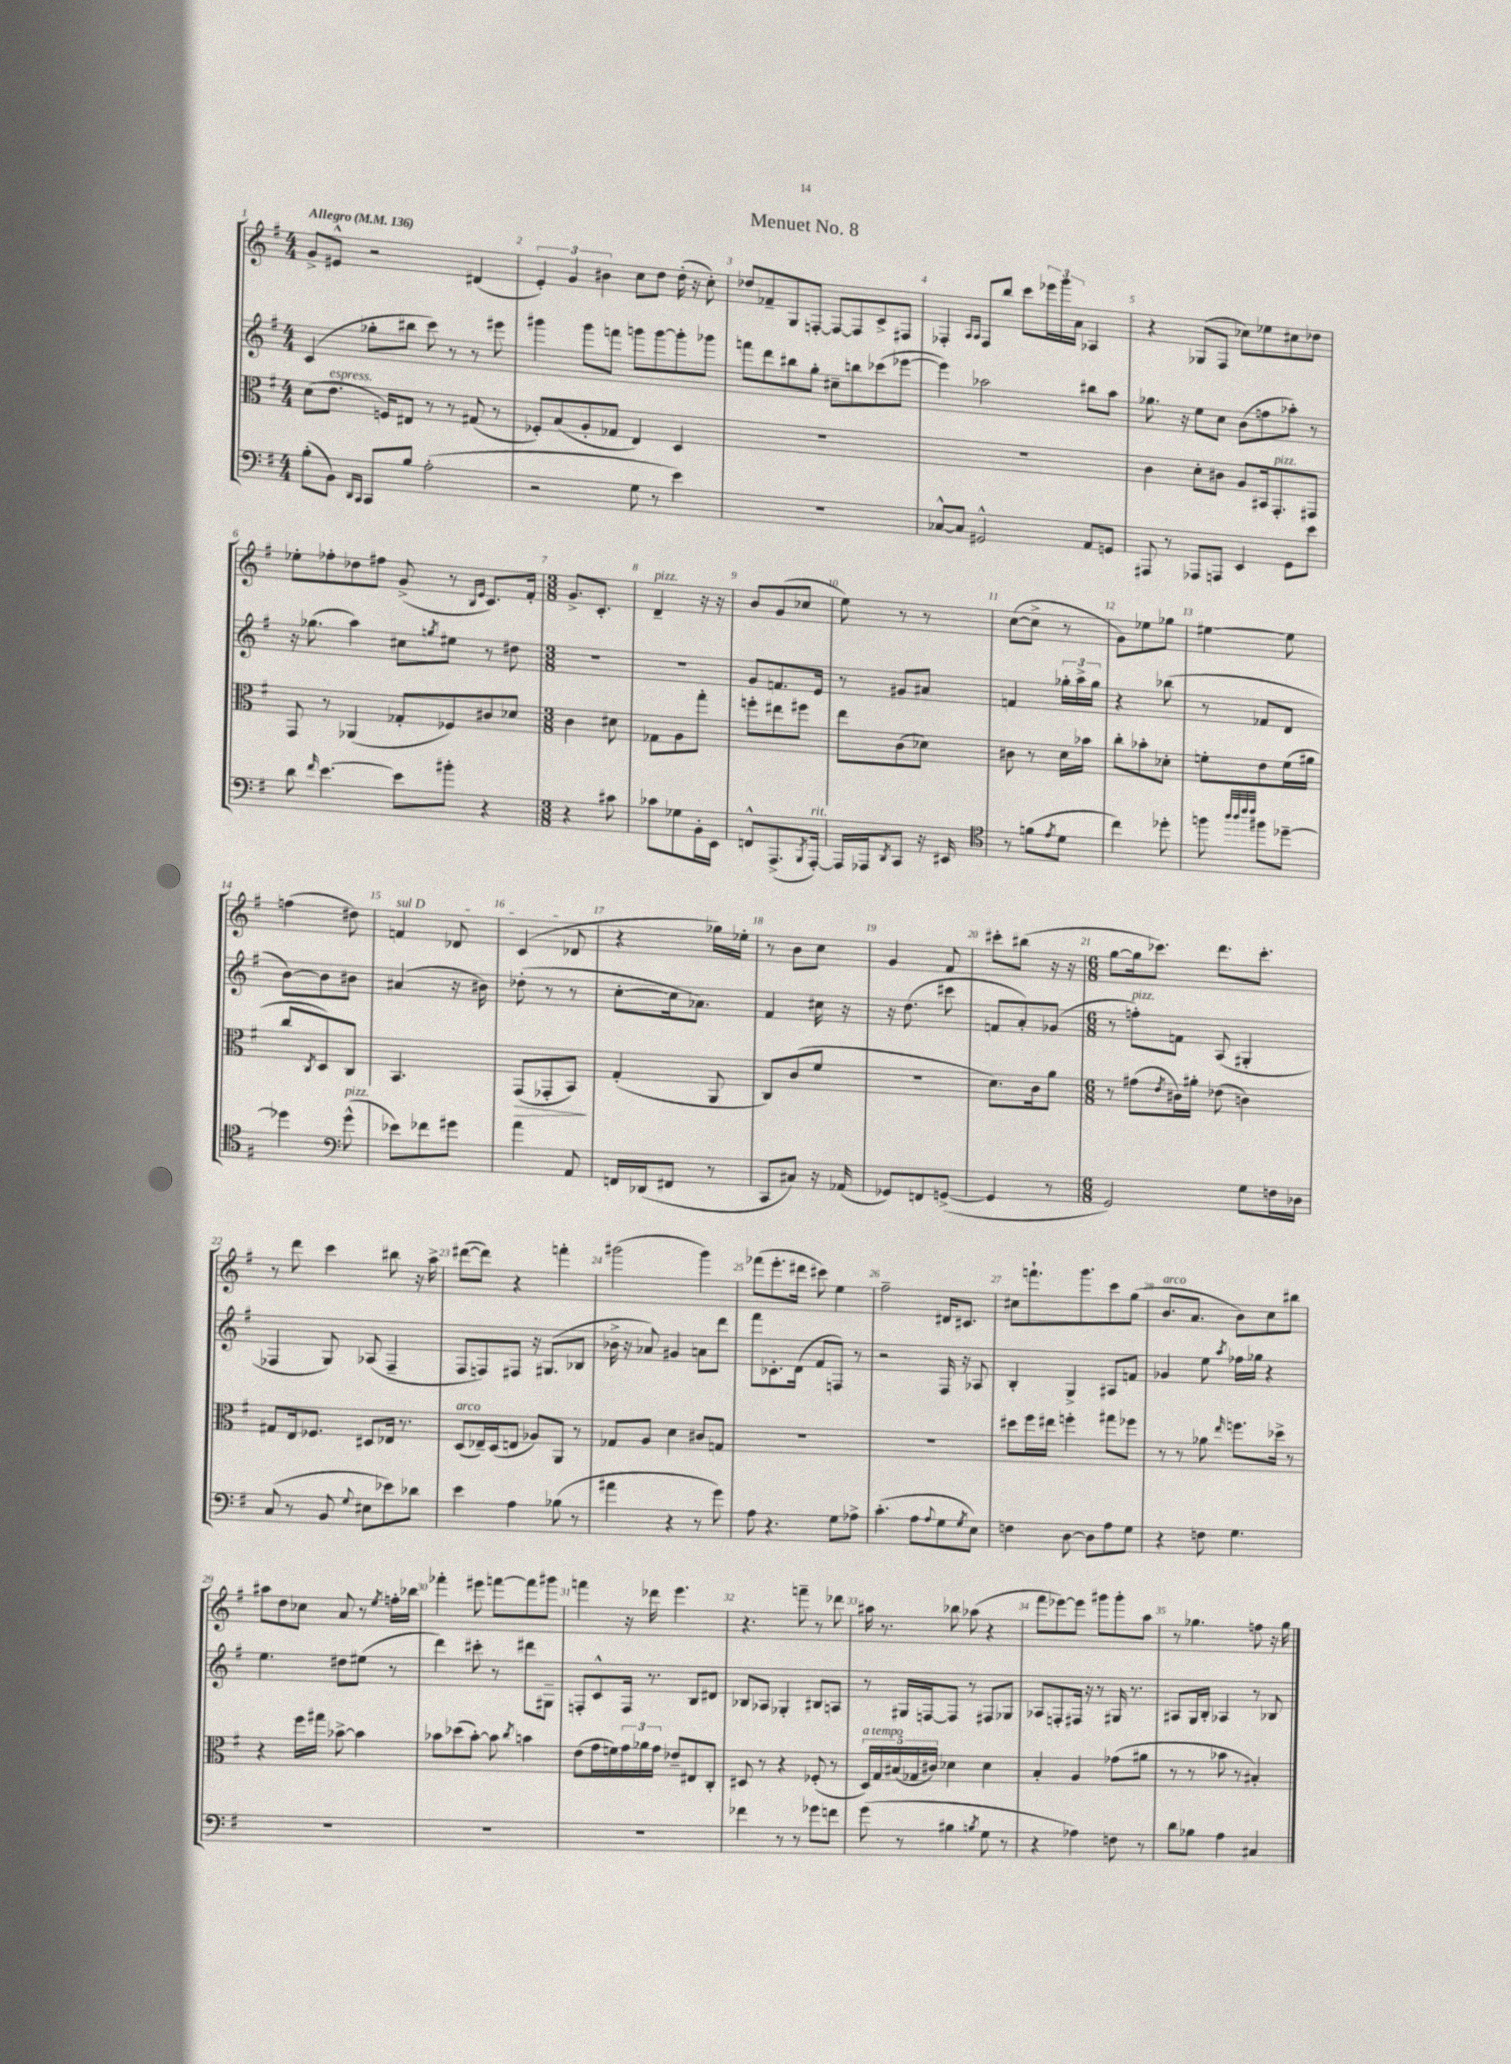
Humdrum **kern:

**kern	**kern	**dynam	**kern	**kern
*part4	*part3	*part3	*part2	*part1
*staff4	*staff3	*staff3	*staff2	*staff1
*clefF4	*clefC3	*	*clefG2	*clefG2
*k[f#]	*k[f#]	*	*k[f#]	*k[f#]
*M4/4	*M4/4	*	*M4/4	*M4/4
*MM136	*MM136	*	*MM136	*MM136
=1	=1	=1	=1	=1
!	!	!	!	!LO:TX:a:B:t=Allegro
(8B'\L	(8d\L	.	(4c/	8g^/L
!	!LO:TX:a:i:t=espress.	!	!	!
8BB\J)	8.e\J	.	.	8e#X^^/J
16qqDD/LL	.	.	.	.
16qqCC/JJ	.	.	.	.
8CC/L	.	.	8gg-X'\L	2r
.	16Fn/KL)	.	.	.
8B/J	8E#X/J	.	8bb#X\J	.
(2A'\	8r	.	8ccc\)	.
.	8r	.	8r	.
.	(8G#X/	.	8r	(4d#X/
.	8r	.	8eee#X\	.
=2	=2	=2	=2	=2
2r	8F-X'/L)	.	4ggg#X\	6e'/)
.	(8B/	.	.	.
.	.	.	.	6g/
.	8A'/	.	8ggg#\L	.
.	.	.	.	6b#X\
.	8G-X/J	.	8fffn\J	.
8G\	4E/)	.	8gggn\L	8cc\L
8r	.	.	[8ggg\	8dd\J
4e\)	4D/	.	8ggg'\]	(16dd'\
.	.	.	.	16r
.	.	.	8ggg-X\J	8cc'\)
=3	=3	=3	=3	=3
1r	1r	.	8fffn\L	8dd-X/L
.	.	.	8ddd\	8f-X~/
.	.	.	8bb#X\	8G/
.	.	.	8gg'\J	[8Fn'/J
.	.	.	8cc#X~\L	8F/L_
.	.	.	8bbn\	8F/]
.	.	.	(8ccc-X\	8c^/
.	.	.	[8eee-X\J	8F#X/J
=4	=4	=4	=4	=4
[8C-X^^/L	1r	.	4eee-\])	4F-X'/
8C-/J]	.	.	.	.
.	.	.	.	16qqA/LL
.	.	.	.	16qqA/JJ
2GG#X^^/	.	.	2aa-X\	8F-/L
.	.	.	.	8bb/J
.	.	.	.	8ccc\L
.	.	.	.	24eee-X\L
.	.	.	.	24ggg\
.	.	.	.	24a\JJ
8AA/L	.	.	8bb#X\L	4A-X/
8GGn/J	.	.	8aa-\J	.
=5	=5	=5	=5	=5
8AAA#X/	4c\	.	8.gg-X\	4r
8r	.	.	.	.
.	.	.	16r	.
8AAA-X/L	8d'\L	.	8ee\L	(8G-X/L
8AAAn/J	8c#X\J	.	8cc\J	8F#/J
4EE/	8A/L	.	(8b\L	8cc-X\L)
.	16BB#X/k	.	8ffn\	8ee-X\
!	!LO:TX:a:i:t=pizz.	!	!	!
.	8.GG'/	.	.	.
8GG\L	.	.	8aa-X'\J)	8cc#X\
8e\J	8GG#X/J	.	8r	8dd-X\J
!!LO:LB:g=z
=6	=6	=6	=6	=6
8d\	8GG/	.	16r	8ee-X'\L
.	.	.	(8.gg-X\	.
16qqf#/	.	.	.	.
[4.e\	8r	.	.	8ff-X'\
.	(4AA-X/	.	4aa\)	8dd-X\
.	.	.	.	8ff#X\J
8e\L]	8G-X'/L	.	8cc#X\L	(8g^/
.	.	.	8qggn/	.
8b#X'\J	8F-X/)	.	8ee#X\J	8r
.	.	.	.	16qqB/LL
.	.	.	.	16qqe/JJ
4r	8c#X/	.	8r	8.c/L)
.	8d-X/J	.	8dd#X\	.
.	.	.	.	16f#'/Jk
=7	=7	=7	=7	=7
*M3/8	*M3/8	*	*M3/8	*M3/8
4r	4c\	.	4.r	8.g^/L
.	.	.	.	8.c'/J
8c#X\	8d#X\	.	.	.
=8	=8	=8	=8	=8
!	!	!	!	!LO:TX:a:i:t=pizz.
8c-X\L	8G-X\L	.	4.r	4d~/
8G-X\	8A\	.	.	.
16BB'\L	8gg'\J	.	.	16r
16EE\JJ	.	.	.	16r
=9	=9	=9	=9	=9
8FFn^^/L	8ffn'\L	.	8g/L	8b/L
(8.AAA^/	8ee#X\	.	8.fn/	(8g/
.	8ff#X\J	.	.	8cc-X/J
8qBBB/	.	.	.	.
!LO:TX:a:i:t=rit.	!	!	!	!
[16AAA'/Jk)	.	.	16e/Jk	.
=10	=10	=10	=10	=10
16AAA/LL]	8ee\L	.	8r	8ee\)
16AAA-X/J	.	.	.	.
8qDD/	.	.	.	.
8CC/J	(8c\	.	8g#X/L	8r
16r	8d-X\J)	.	8a#X/J	8r
16EE#X/	.	.	.	.
=11	=11	=11	=11	=11
*clefC4	*	*	*	*
8r	8c#X\	.	4fn/	([8cc\L
(8fn\L	8r	.	.	8cc^\J]
8qe/	.	.	.	.
8d\J	16d\LL	.	24gg-X'\LL	8r
.	.	.	24aa^\	.
.	16b-X\JJ	.	.	.
.	.	.	24gg-\JJ	.
=12	=12	=12	=12	=12
4cc\)	8cc'\L	.	4r	8g\L)
.	8b-X'\	.	.	8ee-X\
8dd-X'\	8d-X'\J	.	(8bb-X\	8gg-X\J
=13	=13	=13	=13	=13
8ffn\	8fn'\L	.	8r	[4ee#X\
32qqaa/LLL	.	.	.	.
32qqaa/	.	.	.	.
32qqccc/	.	.	.	.
32qqccc/JJJ	.	.	.	.
8ff#X\L	8e\	.	8f-X/L	.
[8dd-X~\J	(16f\L	.	8d/J	8ee#\]
.	16a#X\JJ	.	.	.
!!LO:LB:g=z
=14	=14	=14	=14	=14
4dd-X\]	8cc/L	.	[8b\L)	(4ffn\
.	8qC/	.	.	.
.	8D/)	.	8b\]	.
*clefF4	*	*	*	*
!LO:TX:a:i:t=pizz.	!	!	!	!
(8g^^\	8C/J	.	8b#X\J	8dd#X\)
=15	=15	=15	=15	=15
!	!	!	!	!LO:TX:a:i:t=sul D
8e-X\L)	4.BB/	.	(4a#X/	4fn/
8f-X\	.	.	.	.
8g#X\J	.	.	16r	8d-X/
.	.	.	16b#X\)	.
=16	=16	=16	=16	=16
!	!	!LO:HP:b	!	!
4a\	(8GG/L	>	(8dd-X'\	(4c/
.	8GG-X'/	.	8r	.
8AA/	8BB/J)	.	8r	8d-X/
.	.	]	.	.
=17	=17	=17	=17	=17
16FFn/LL	(4G'/	.	[8cc'\L	4r
(16DD-X/J	.	.	.	.
8FF#X/J	.	.	16cc\k]	.
.	.	.	8.a-X\J)	.
8r	8AA/	.	.	16gg-X\LL)
.	.	.	.	16ee-X'\JJ
=18	=18	=18	=18	=18
8CC/L	8C/L)	.	4f#/	8r
8C#X/J)	(8c/	.	.	8b\L
16r	8f#/J	.	16cc#X\	8cc\J
(16AA-X/	.	.	16r	.
=19	=19	=19	=19	=19
8GG-X/L)	4.r	.	16r	4g/
.	.	.	(8.dd\	.
8FFn/	.	.	.	.
([8GGn^/J	.	.	8ccc#X\	8f#/
=20	=20	=20	=20	=20
4GG/]	8.d\L)	.	8fn/L	8ccc#X'\L
.	.	.	8a'/)	(8bb#X\J
.	16c\k	.	.	.
8r	8a\J	.	(8g-X/J	16r
.	.	.	.	16r
=21	=21	=21	=21	=21
*M6/8	*M6/8	*	*M6/8	*M6/8
2GG/)	8r	.	8r	[8gg\L
!	!	!	!LO:TX:a:i:t=pizz.	!
.	(8g#X\L	.	8ffn'\L)	16gg\k]
.	.	.	.	8.ccc-X\J)
.	8qe/	.	.	.
.	16c#X\L)	.	8fn\J	.
.	16a#X'\JJ	.	.	.
.	(8e-X\	.	(8A/	8.ddd\L
8G\L	4cn\)	.	4G#X'/	.
.	.	.	.	8.ccc-'\J
16Fn\L	.	.	.	.
16D-X\JJ	.	.	.	.
!!LO:LB:g=z
=22	=22	=22	=22	=22
(8C/	8G#X/L	.	4F-X/	8r
8r	16E/k	.	.	8ddd\
.	8.F-X/J	.	.	.
8BB/	.	.	8G/)	4ccc\
8qqG/	.	.	.	.
8E#X\L	8D#X/L	.	(8A-X/	.
8e-X\)	16E-X/Jk	.	4F-~/	8bb#X\
.	8.r	.	.	.
8d-X\J	.	.	.	16r
.	.	.	.	16aa^\
=23	=23	=23	=23	=23
!	!LO:TX:a:i:t=arco	!	!	!
4e\	(8D/L	.	8F#/L	([8ddd#X\L
.	16E-X~/L)	.	8Fn/)	8ddd#\J])
.	(16D/J	.	.	.
4A\	8En/J	.	8F#X/J	4r
.	8A-X/L)	.	16r	.
.	.	.	(8.G#X/L	.
(8B-X\	8AA/J	.	.	4fffn'\
8r	8r	.	8B-X/J	.
=24	=24	=24	=24	=24
4a#X\	8G-X/L	.	16b-X^\	(2ggg#X\
.	.	.	16r	.
.	8A/J	.	8a-X/)	.
4r	4d\	.	4g#X/	.
8r	8c#X/L	.	8an\L	4ggg#\)
8g\)	8Gn/J	.	8ddd\J	.
=25	=25	=25	=25	=25
8A\	2.r	.	8fff#\L	(8fff-X\L
4.r	.	.	8.c-X'\	8.eee'\
.	.	.	(16d\Jk	16ddd#X\Jk
.	.	.	8f#/L	8ccc#X\)
8G\L	.	.	8Fn/J)	4ee\
8A-X^\J	.	.	8r	.
=26	=26	=26	=26	=26
(4.c'\	2.r	.	2r	2ff#~\
8A\L	.	.	.	.
8qqA/	.	.	.	.
8G\	.	.	16F#/	16d#X/KL
.	.	.	16r	8.c#X/J
8qG/	.	.	.	.
8E\J)	.	.	8A-X/	.
=27	=27	=27	=27	=27
4Fn\	8dd#X\L	.	4B'/	8cc#X\L
.	16ff#\L	.	.	8.fffn`\
.	16ee#X\JJ	.	.	.
[8D\	4ffn'\	.	4G^/	.
.	.	.	.	8.ggg\
8D\L]	.	.	.	.
8A\	8gg#X\L	.	8A#X/L	8ccc\
8G\J	8ff-X\J	.	8fn/J	(8gg\J
=28	=28	=28	=28	=28
!	!	!	!	!LO:TX:a:i:t=arco
4r	8r	.	4g-X/	8.b/L
.	8r	.	.	.
.	.	.	.	8.a/J
8Fn\	8a-X\	.	8ee\	.
.	16qqee/	.	8qaa/	.
4.G\	8.ffn\L	.	16ff-X\LL	8b\L)
.	.	.	16gg-X\JJ	.
.	.	.	4r	8cc\
.	16dd-X^\Jk	.	.	.
.	8r	.	.	8bb#X\J
!!LO:LB:g=z
=29	=29	=29	=29	=29
2.r	4r	.	4.ee\	8aa#X\L
.	.	.	.	8dd\
.	16ff#\LL	.	.	8cc-X\J
.	16gg#X\JJ	.	.	.
.	[8b-X^\	.	8dd#X\L	8a/
.	4b-\]	.	(8ee#X\J	8r
.	.	.	.	8qee/
.	.	.	8r	16ffn'\LL
.	.	.	.	16bb-X\JJ
=30	=30	=30	=30	=30
2.r	8b-X\L	.	4ddd\)	4fff-X'\
.	(8dd-X\	.	.	.
.	[8b-'\J)	.	8ccc#X'\	8eee#X\
.	8b-\]	.	8r	[8fffn\L
.	8qcc/	.	.	.
.	4bn\	.	8ddd#X\L	8fff\]
.	.	.	8G#X~\J	8ggg#X\J
=31	=31	=31	=31	=31
2.r	(8e\L	.	8Fn'/L	4fffn\
.	16g\L	.	8c^^/	.
.	16fn\)	.	.	.
.	24g\	.	16F/Jk	16r
.	24a-X\	.	.	.
.	.	.	8.r	16ddd-X\
.	24g\JJ	.	.	.
.	8e-X~/L	.	.	4.eee\
.	8E#X/	.	8B/L	.
.	8C'/J	.	8d#X/J	.
=32	=32	=32	=32	=32
4f-X\	8D#X/	.	8B-X/L	4.r
.	8r	.	8A-X/J	.
8r	4r	.	4G-X'/	.
8r	.	.	.	8fffn~\
8g-X\L	(8F-X'/	.	8B#X/L	8r
8fn\J	8r	.	8An/J	8ddd-X\
=33	=33	=33	=33	=33
!	!LO:TX:a:i:t=a tempo	!	!	!
(8g\	20D/LL)	.	8r	16aa#X\
.	20G/	.	.	.
.	.	.	.	8.r
.	(20B#X/	.	.	.
8r	.	.	16G#X/LL	.
.	20G-X/	.	.	.
.	.	.	[16Fn/J	.
.	20c#X/JJ)	.	.	.
4B#X\	4d-X\	.	8F/J]	8bb-X\
.	.	.	8r	(8aa-X\
8qBn/	.	.	.	.
8G\	4d-\	.	8F#X/L	4r
8r	.	.	8G-X/J	.
=34	=34	=34	=34	=34
4r	4B'/	.	8A-X/L	8fff#\L
.	.	.	8Fn'/	[8eee-X\)
4A-X\)	4A/	.	16F#X/Jk	8eee-\J]
.	.	.	16r	.
.	.	.	8r	8ggg#X\L
8Fn\	(8g-X\L	.	16G#X/	8ggg#'\
.	.	.	8.r	.
8r	8a#X\J	.	.	8aa\J
=35	=35	=35	=35	=35
8d\L	8r	.	8A#X/L	8r
8B-X\J	8r	.	16G/L	4.gg-X\
.	.	.	16B'/JJ	.
4A\	8b-X\	.	4A-X/	.
.	8r	.	.	.
4C#X/	4B#X'/)	.	8r	8ffn\
.	.	.	8B-X/	16r
.	.	.	.	16gg-\
==	==	==	==	==
*-	*-	*-	*-	*-
